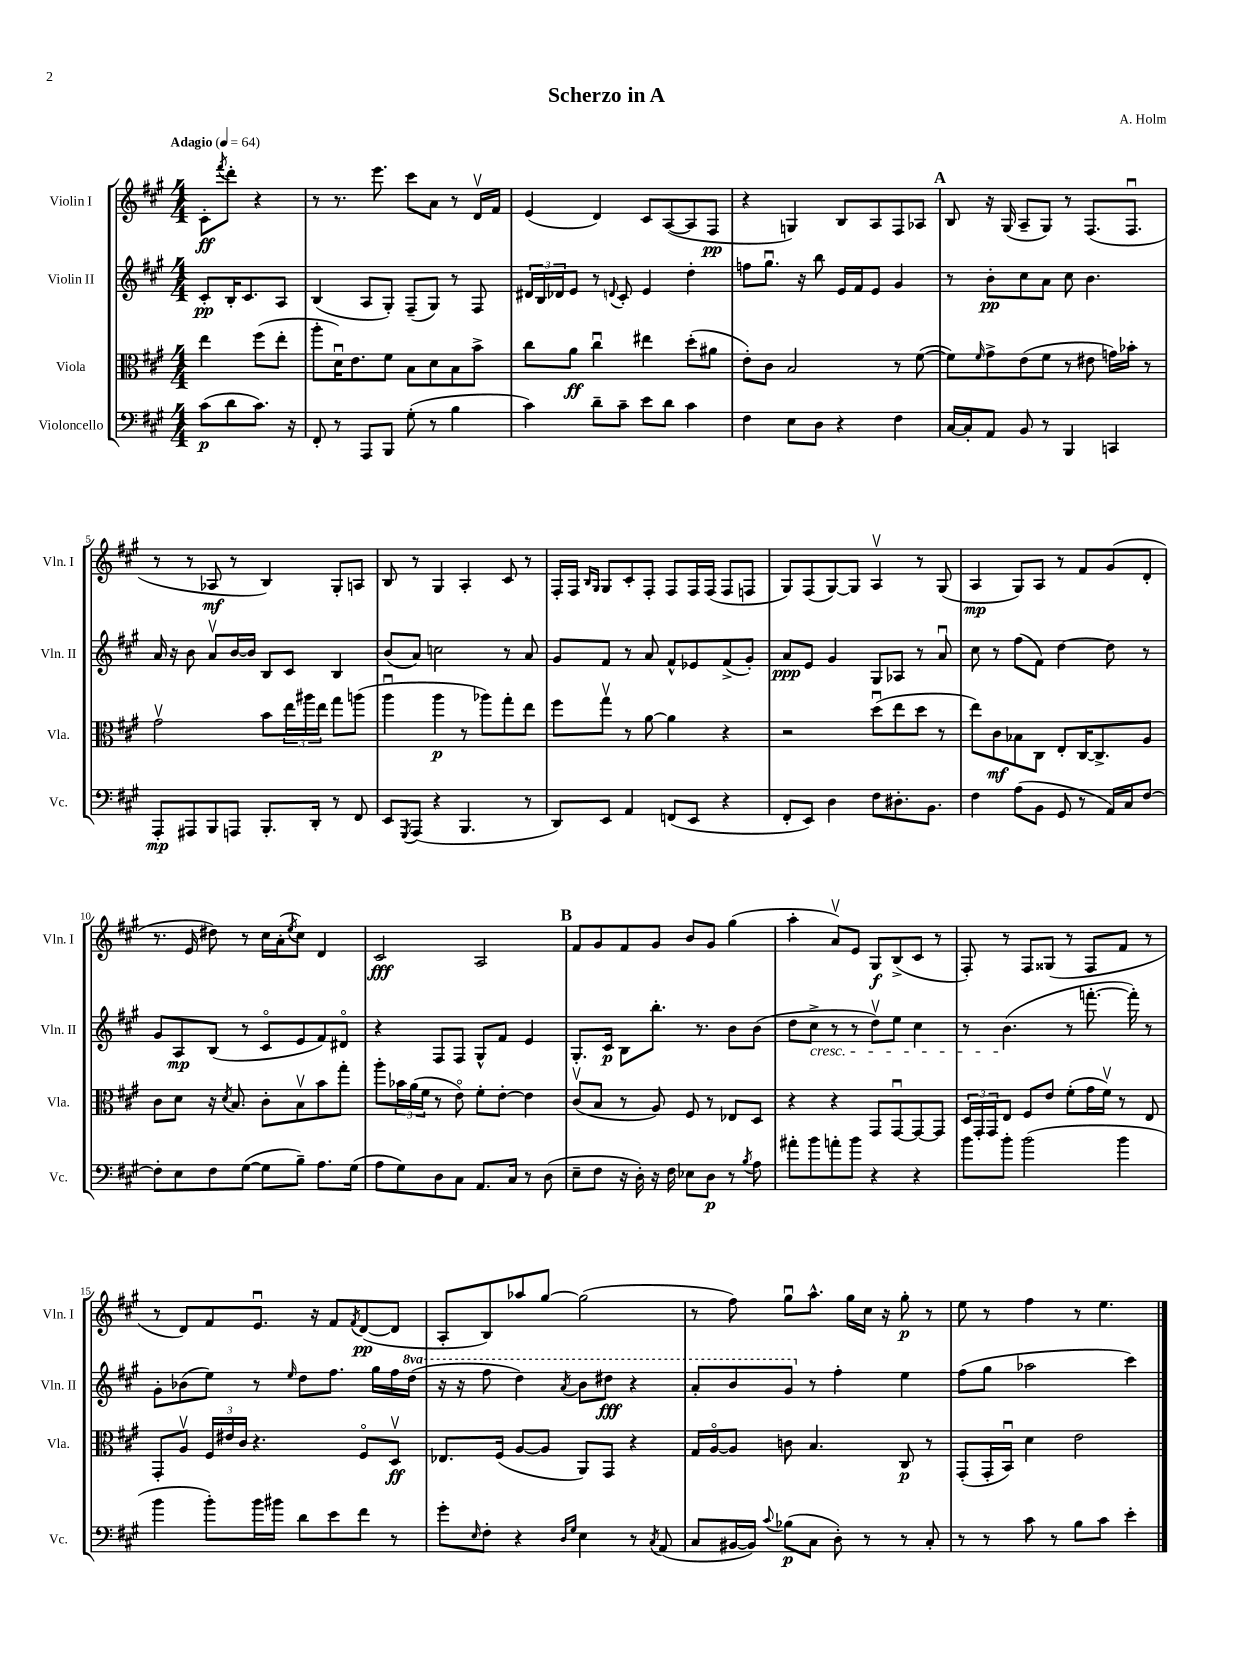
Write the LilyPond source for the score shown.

\header { title = "Scherzo in A" composer = "A. Holm" }
<<
\new StaffGroup <<
\new Staff = "s0" \with { instrumentName = "Violin I" shortInstrumentName = "Vln. I" } {
    \clef treble \key a \major \numericTimeSignature \time 4/4 \partial 2 \tempo "Adagio" 4 = 64
    cis'8-.\ff \acciaccatura { fis'''8 } d'''8-. r4 |
    r8 r8. e'''8. cis'''8 a'8 r8 d'16\upbow fis'16 |
    e'4( d'4) cis'8 a8~( a8 fis8\pp |
    r4 g4) b8 a8 fis8 aes8 |
    \mark \markup { \bold "A" } b8 r16 gis16( a8-- gis8) r8 fis8.( fis8.\downbow |
    r8 r8 aes8\mf r8 b4) gis8-. a8 |
    b8 r8 gis4 a4-. cis'8 r8 |
    fis16-. fis16 \grace { b16 gis16 } gis8 cis'8-. fis8-. fis8 fis16 fis16( fis8 f8 |
    gis8) fis8( gis8~) gis8 a4\upbow r8 gis8( |
    a4\mp gis8) a8 r8 fis'8 gis'8( d'8-. |
    r8. e'16 dis''8) r8 cis''16 a'16-.( \acciaccatura { e''8 } cis''8) d'4 |
    cis'2\fff a2 |
    \mark \markup { \bold "B" } fis'8 gis'8 fis'8 gis'8 b'8 gis'8 gis''4( |
    a''4-. a'8\upbow) e'8 gis8\f b8->( cis'8 r8 |
    fis8-.) r8 fis8 gisis8( r8 fis8 fis'8 r8 |
    r8 d'8) fis'8 e'8.\downbow r16 fis'8 \acciaccatura { fis'8 } d'8~\pp( d'8 |
    a8-. b8) aes''8 gis''8~ gis''2( |
    r8 fis''8) gis''8\downbow a''8.-^ gis''16 cis''16 r16 gis''8-.\p r8 |
    e''8 r8 fis''4 r8 e''4. \bar "|." |
}
\new Staff = "s1" \with { instrumentName = "Violin II" shortInstrumentName = "Vln. II" } {
    \clef treble \key a \major \numericTimeSignature \time 4/4 \set Staff.ottavationMarkups = #ottavation-simple-ordinals \partial 2
    cis'8-.\pp b16-. cis'8. a8 |
    b4( a8 gis8-.) fis8--( gis8) r8 fis8 |
    \tuplet 3/2 { dis'16 b16 des'16 } e'8 r8 \appoggiatura { d'8 } cis'8-. e'4 d''4-. |
    f''8 gis''8.\downbow r16 b''8 e'16 fis'16 e'8 gis'4 |
    \mark \markup { \bold "A" } r8 b'8-.\pp cis''8 a'8 cis''8 b'4. |
    a'16 r16 b'8 a'8\upbow b'16~ b'16 b8 cis'8 b4 |
    b'8( a'8) c''2 r8 a'8 |
    gis'8 fis'8 r8 a'8 fis'8-^ ees'8 fis'8->( gis'8-.) |
    a'8\ppp e'8 gis'4 gis8 aes8 r8 a'8\downbow |
    cis''8 r8 fis''8( fis'8) d''4~ d''8 r8 |
    gis'8 a8\mp b8( r8 cis'8\flageolet e'8 fis'8) dis'8\flageolet |
    r4 fis8 fis8 gis8-^ fis'8 e'4 |
    \mark \markup { \bold "B" } gis8.-. cis'16\p b8 b''8.-. r8. b'8 b'8( |
    d''8 cis''8->\cresc r8 r8 d''8\upbow) e''8 cis''4 |
    r8 b'4.\!( r8 f'''8.~-. f'''16-.) r8 |
    gis'8-. bes'8( e''8) r8 \grace { e''16 } d''8 fis''8. gis''16 fis''16 \ottava #1 d'''16( |
    r16 r16 fis'''8 d'''4) \acciaccatura { a''8 } b''8 dis'''8\fff r4 |
    a''8-. b''8 gis''8 \ottava #0 r8 fis''4-. e''4 |
    fis''8( gis''8 aes''2 cis'''4) \bar "|." |
}
\new Staff = "s2" \with { instrumentName = "Viola" shortInstrumentName = "Vla." } {
    \clef alto \key a \major \numericTimeSignature \time 4/4 \partial 2
    e''4 fis''8( e''8-. |
    a''8-. d'16\downbow) e'8. fis'8 b8 d'8 b8 b'8-> |
    cis''8 a'8\ff cis''4\downbow eis''4 d''8-.( ais'8 |
    e'8-.) cis'8 b2 r8 fis'8~( |
    \mark \markup { \bold "A" } fis'8) \grace { fis'16 } gis'8-> e'8( fis'8 r8 eis'8 g'16) bes'16-. r8 |
    gis'2\upbow b'8 \tuplet 3/2 { e''16 ais''16 e''16 } gis''8 a''8( |
    a''4\downbow a''4\p r8 aes''8) gis''8-. e''8 |
    fis''8 gis''8\upbow r8 a'8~ a'4 r4 |
    r2 d''8\downbow( e''8 d''8 r8 |
    e''8) cis'8\mf bes8 cis8 e8-. cis16~ cis8.-> a8 |
    cis'8 d'8 r16 \acciaccatura { d'8 } b8. cis'8-. b8\upbow b'8 gis''8-. |
    a''8-. \tuplet 3/2 { bes'16 a'16( fis'16 } r8 e'8\flageolet) fis'8-. e'8~-. e'4 |
    \mark \markup { \bold "B" } cis'8\upbow( b8 r8 a8) fis8 r8 ees8 d8 |
    r4 r4 gis,8 gis,8~\downbow gis,8~ gis,8 |
    \tuplet 3/2 { d16 gis,16-. gis,16 } e8 fis8 e'8 fis'8-.( gis'16 fis'16\upbow) r8 e8 |
    gis,8-. a8\upbow \tuplet 3/2 { fis16 eis'16 cis'16 } r4. fis8\flageolet d8\upbow\ff |
    ees8. fis16( a8~ a8 a,8) gis,8 r4 |
    gis16 a16~\flageolet a8 c'8 b4. cis8\p r8 |
    gis,8-.( gis,16-. b,16\downbow) d'4 e'2 \bar "|." |
}
\new Staff = "s3" \with { instrumentName = "Violoncello" shortInstrumentName = "Vc." } {
    \clef bass \key a \major \numericTimeSignature \time 4/4 \partial 2
    cis'8\p( d'8 cis'8.) r16 |
    fis,8-. r8 a,,8 b,,8 gis8-.( r8 b4 |
    cis'4) d'8-- cis'8-- e'8 d'8 cis'4 |
    fis4 e8 d8 r4 fis4 |
    \mark \markup { \bold "A" } cis16~ cis16-. a,8 b,8 r8 b,,4 c,4 |
    a,,8-.\mp ais,,8 b,,8 a,,8 b,,8.-. d,16-. r8 fis,8 |
    e,8 \acciaccatura { gis,,8 } a,,8( r4 b,,4. r8 |
    d,8) e,8 a,4 f,8( e,8 r4 |
    fis,8-. e,8) d4 fis8 dis8.-. b,8. |
    fis4 a8( b,8 gis,8 r8 a,16) cis16 fis8~ |
    fis8-. e8 fis8 gis8~( gis8 b8--) a8. gis16( |
    a8 gis8) d8 cis8 a,8. cis16 r8 d8( |
    \mark \markup { \bold "B" } e8-- fis8 r16 d16-.) r16 fis16 ees8 d8\p r8 \acciaccatura { b8 } a8 |
    ais'8-. b'8 a'8-. b'8 r4 r4 |
    b'8 b'8-. b'2( b'4 |
    b'4 b'8-.) b'16 bis'16 d'8 e'8 fis'8 r8 |
    gis'8-. \grace { e16 } fis8-. r4 \grace { d16 gis16 } e4 r8 \acciaccatura { cis8 } a,8( |
    cis8 bis,16~ bis,16) \appoggiatura { cis'8 } bes8\p( cis8 d8-.) r8 r8 cis8-. |
    r8 r8 cis'8 r8 b8 cis'8 e'4-. \bar "|." |
}
>>
>>
